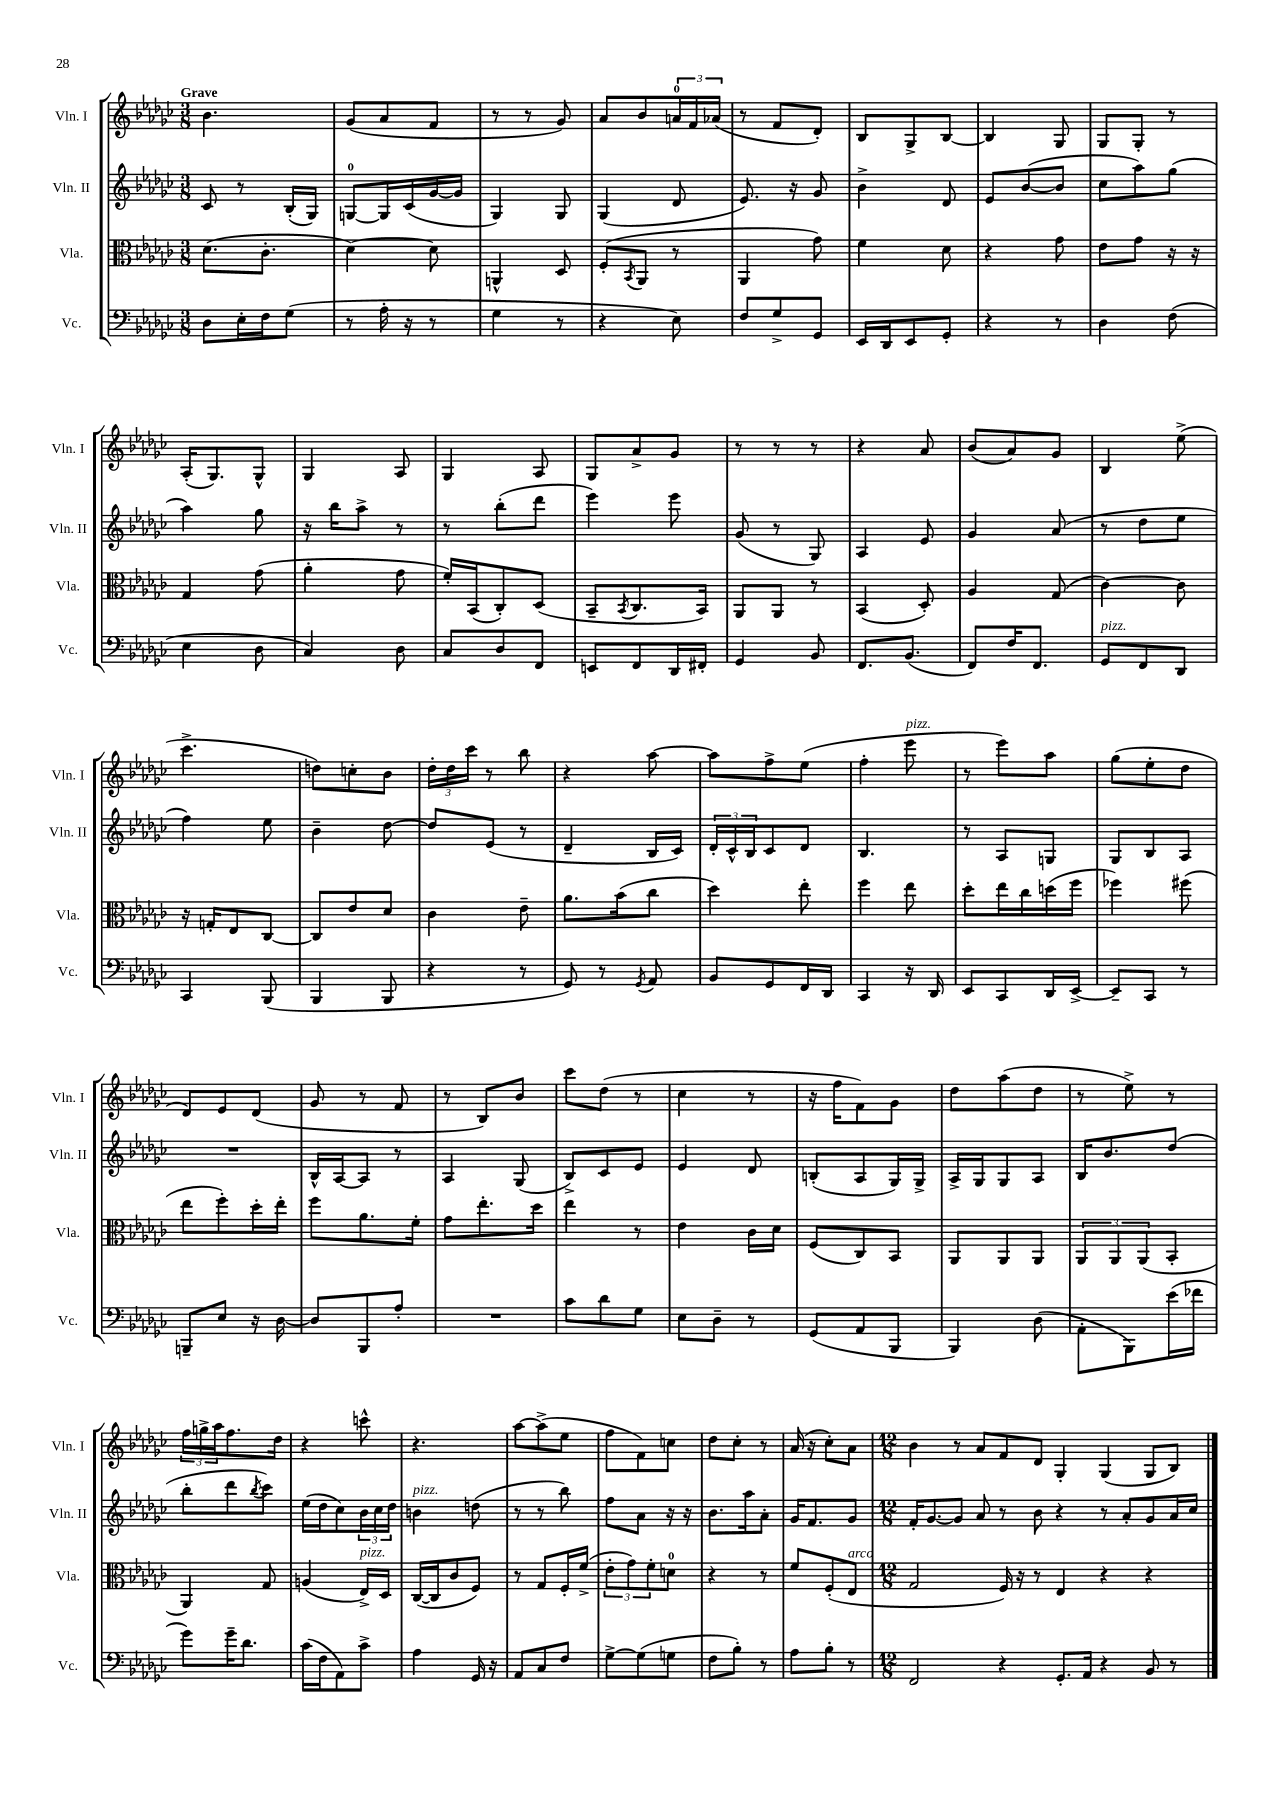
<<
\new StaffGroup <<
\new Staff = "s0" \with { instrumentName = "Vln. I" shortInstrumentName = "Vln. I" } {
    \clef treble \key ges \major \numericTimeSignature \time 3/8 \tempo "Grave"
    bes'4. |
    ges'8( aes'8 f'8 |
    r8 r8 ges'8) |
    aes'8 bes'8 \tuplet 3/2 { a'16-0 f'16 aes'16( } |
    r8 f'8 des'8-.) |
    bes8 ges8-> bes8~ |
    bes4 ges8 |
    ges8 ges8-. r8 |
    aes16-.( ges8.) ges8-^ |
    ges4 aes8 |
    ges4 aes8 |
    ges8 aes'8-> ges'8 |
    r8 r8 r8 |
    r4 aes'8 |
    bes'8( aes'8) ges'8 |
    bes4 ees''8->( |
    ces'''4.-> |
    d''8) c''8-. bes'8 |
    \tuplet 3/2 { des''16-. des''16 ces'''16 } r8 bes''8 |
    r4 aes''8~ |
    aes''8 f''8-> ees''8( |
    f''4-. ees'''8^\markup { \italic "pizz." } |
    r8 ees'''8) aes''8 |
    ges''8( ees''8-. des''8 |
    des'8) ees'8 des'8( |
    ges'8 r8 f'8 |
    r8 bes8) bes'8 |
    ces'''8 des''8( r8 |
    ces''4 r8 |
    r16 f''16 f'8) ges'8 |
    des''8 aes''8( des''8 |
    r8 ees''8->) r8 |
    \tuplet 3/2 { f''16 g''16-> aes''16 } f''8. des''16 |
    r4 c'''8-^ |
    r4. |
    aes''8~ aes''8->( ees''8 |
    f''8 f'8) c''8 |
    des''8 ces''8-. r8 |
    aes'16( r16 ces''8-.) aes'8 |
    \numericTimeSignature \time 12/8 bes'4 r8 aes'8 f'8 des'8 ges4-. ges4( ges8 bes8) \bar "|." |
}
\new Staff = "s1" \with { instrumentName = "Vln. II" shortInstrumentName = "Vln. II" } {
    \clef treble \key ges \major \numericTimeSignature \time 3/8
    ces'8 r8 bes16-.( ges16) |
    g8-0~ g16 ces'16( ges'16~ ges'16 |
    ges4) ges8 |
    ges4( des'8 |
    ees'8.) r16 ges'8 |
    bes'4-> des'8 |
    ees'8 bes'8~( bes'8 |
    ces''8 aes''8) ges''8( |
    aes''4) ges''8 |
    r16 bes''16 aes''8-> r8 |
    r8 bes''8-.( des'''8 |
    ees'''4) ees'''8 |
    ges'8( r8 ges8) |
    aes4 ees'8 |
    ges'4 aes'8( |
    r8 des''8 ees''8 |
    f''4) ees''8 |
    bes'4-- des''8~ |
    des''8 ees'8( r8 |
    des'4-- bes16 ces'16) |
    \tuplet 3/2 { des'16-. ces'16-^ bes16 } ces'8 des'8 |
    bes4. |
    r8 aes8 g8 |
    ges8 bes8 aes8 |
    R4. |
    bes16-^ aes16~ aes8 r8 |
    aes4 ges8( |
    bes8->) ces'8 ees'8 |
    ees'4 des'8 |
    b8-.( aes8 ges16) ges16-> |
    aes16-> ges16 ges8 aes8 |
    bes16 bes'8. des''8( |
    bes''8-. des'''8 \acciaccatura { bes''8 } ces'''8) |
    ees''16( des''16 ces''8) \tuplet 3/2 { bes'16 ces''16 des''16 } |
    b'4^\markup { \italic "pizz." } d''8( |
    r8 r8 bes''8) |
    f''8 aes'8 r16 r16 |
    bes'8. aes''16 aes'8-. |
    ges'16 f'8. ges'8 |
    \numericTimeSignature \time 12/8 f'16-. ges'8.~ ges'8 aes'8 r8 bes'8 r4 r8 aes'8-. ges'8 aes'16 ces''16 \bar "|." |
}
\new Staff = "s2" \with { instrumentName = "Vla." shortInstrumentName = "Vla." } {
    \clef alto \key ges \major \numericTimeSignature \time 3/8
    des'8.( ces'8.-. |
    des'4~) des'8 |
    a,4-^ des8 |
    f8-.( \acciaccatura { bes,8 } aes,8 r8 |
    aes,4 ges'8) |
    f'4 des'8 |
    r4 ges'8 |
    ees'8 ges'8 r16 r16 |
    ges4 ges'8( |
    aes'4-. ges'8 |
    f'16-.) bes,16( ces8-.) des8( |
    bes,8-- \acciaccatura { bes,8 } ces8. bes,16) |
    aes,8 aes,8 r8 |
    bes,4( des8-.) |
    aes4 ges8( |
    ces'4~) ces'8 |
    r16 g16-. ees8 ces8~ |
    ces8 ees'8 des'8 |
    ces'4 ees'8-- |
    aes'8. bes'16( ces''8 |
    des''4) ees''8-. |
    f''4 ees''8 |
    des''8-. ees''16 ces''16 d''16( f''16 |
    fes''4) fis''8( |
    ees''8 f''8-.) des''16-. ees''16-. |
    f''8 aes'8. f'16-. |
    ges'8 ees''8.-. des''16 |
    ees''4 r8 |
    ees'4 ces'16 des'16 |
    f8( ces8) bes,8 |
    aes,8 aes,8 aes,8 |
    \tuplet 3/2 { aes,8 aes,8 aes,8( } bes,8-. |
    aes,4) ges8 |
    a4( ees16->^\markup { \italic "pizz." }) des16 |
    ces16~( ces16 ces'8 f8) |
    r8 ges8 f16-. f'16->( |
    \tuplet 3/2 { ees'8-. ges'8) f'8-. } d'8-0 |
    r4 r8 |
    f'8 f8-.( ees8^\markup { \italic "arco" } |
    \numericTimeSignature \time 12/8 ges2 f16) r16 r8 ees4 r4 r4 \bar "|." |
}
\new Staff = "s3" \with { instrumentName = "Vc." shortInstrumentName = "Vc." } {
    \clef bass \key ges \major \numericTimeSignature \time 3/8
    des8 ees16-. f16 ges8( |
    r8 aes16-. r16 r8 |
    ges4 r8 |
    r4 ees8) |
    f8 ges8-> ges,8 |
    ees,16 des,16 ees,8 ges,8-. |
    r4 r8 |
    des4 f8( |
    ees4 des8 |
    ces4) des8 |
    ces8 des8 f,8 |
    e,8 f,8 des,16 fis,16-. |
    ges,4 bes,8 |
    f,8. bes,8.( |
    f,8) f16 f,8. |
    ges,8^\markup { \italic "pizz." } f,8 des,8 |
    ces,4 bes,,8( |
    bes,,4 bes,,8 |
    r4 r8 |
    ges,8) r8 \acciaccatura { ges,8 } aes,8 |
    bes,8 ges,8 f,16 des,16 |
    ces,4 r16 des,16 |
    ees,8 ces,8 des,16 ees,16~-> |
    ees,8-- ces,8 r8 |
    b,,8-- ees8 r16 des16~ |
    des8 bes,,8 aes8-. |
    R4. |
    ces'8 des'8 ges8 |
    ees8 des8-- r8 |
    ges,8( aes,8 bes,,8 |
    bes,,4) des8( |
    aes,8-. bes,,8) ees'16( fes'16 |
    ges'8) ges'16-- des'8. |
    ces'16( f16 aes,8) ces'8-> |
    aes4 ges,16 r16 |
    aes,8 ces8 f8 |
    ges8~-> ges8( g8 |
    f8 bes8-.) r8 |
    aes8 bes8-. r8 |
    \numericTimeSignature \time 12/8 f,2 r4 ges,8.-. aes,16 r4 bes,8 r8 \bar "|." |
}
>>
>>
\layout { \context { \Score \remove "Bar_number_engraver" } }
